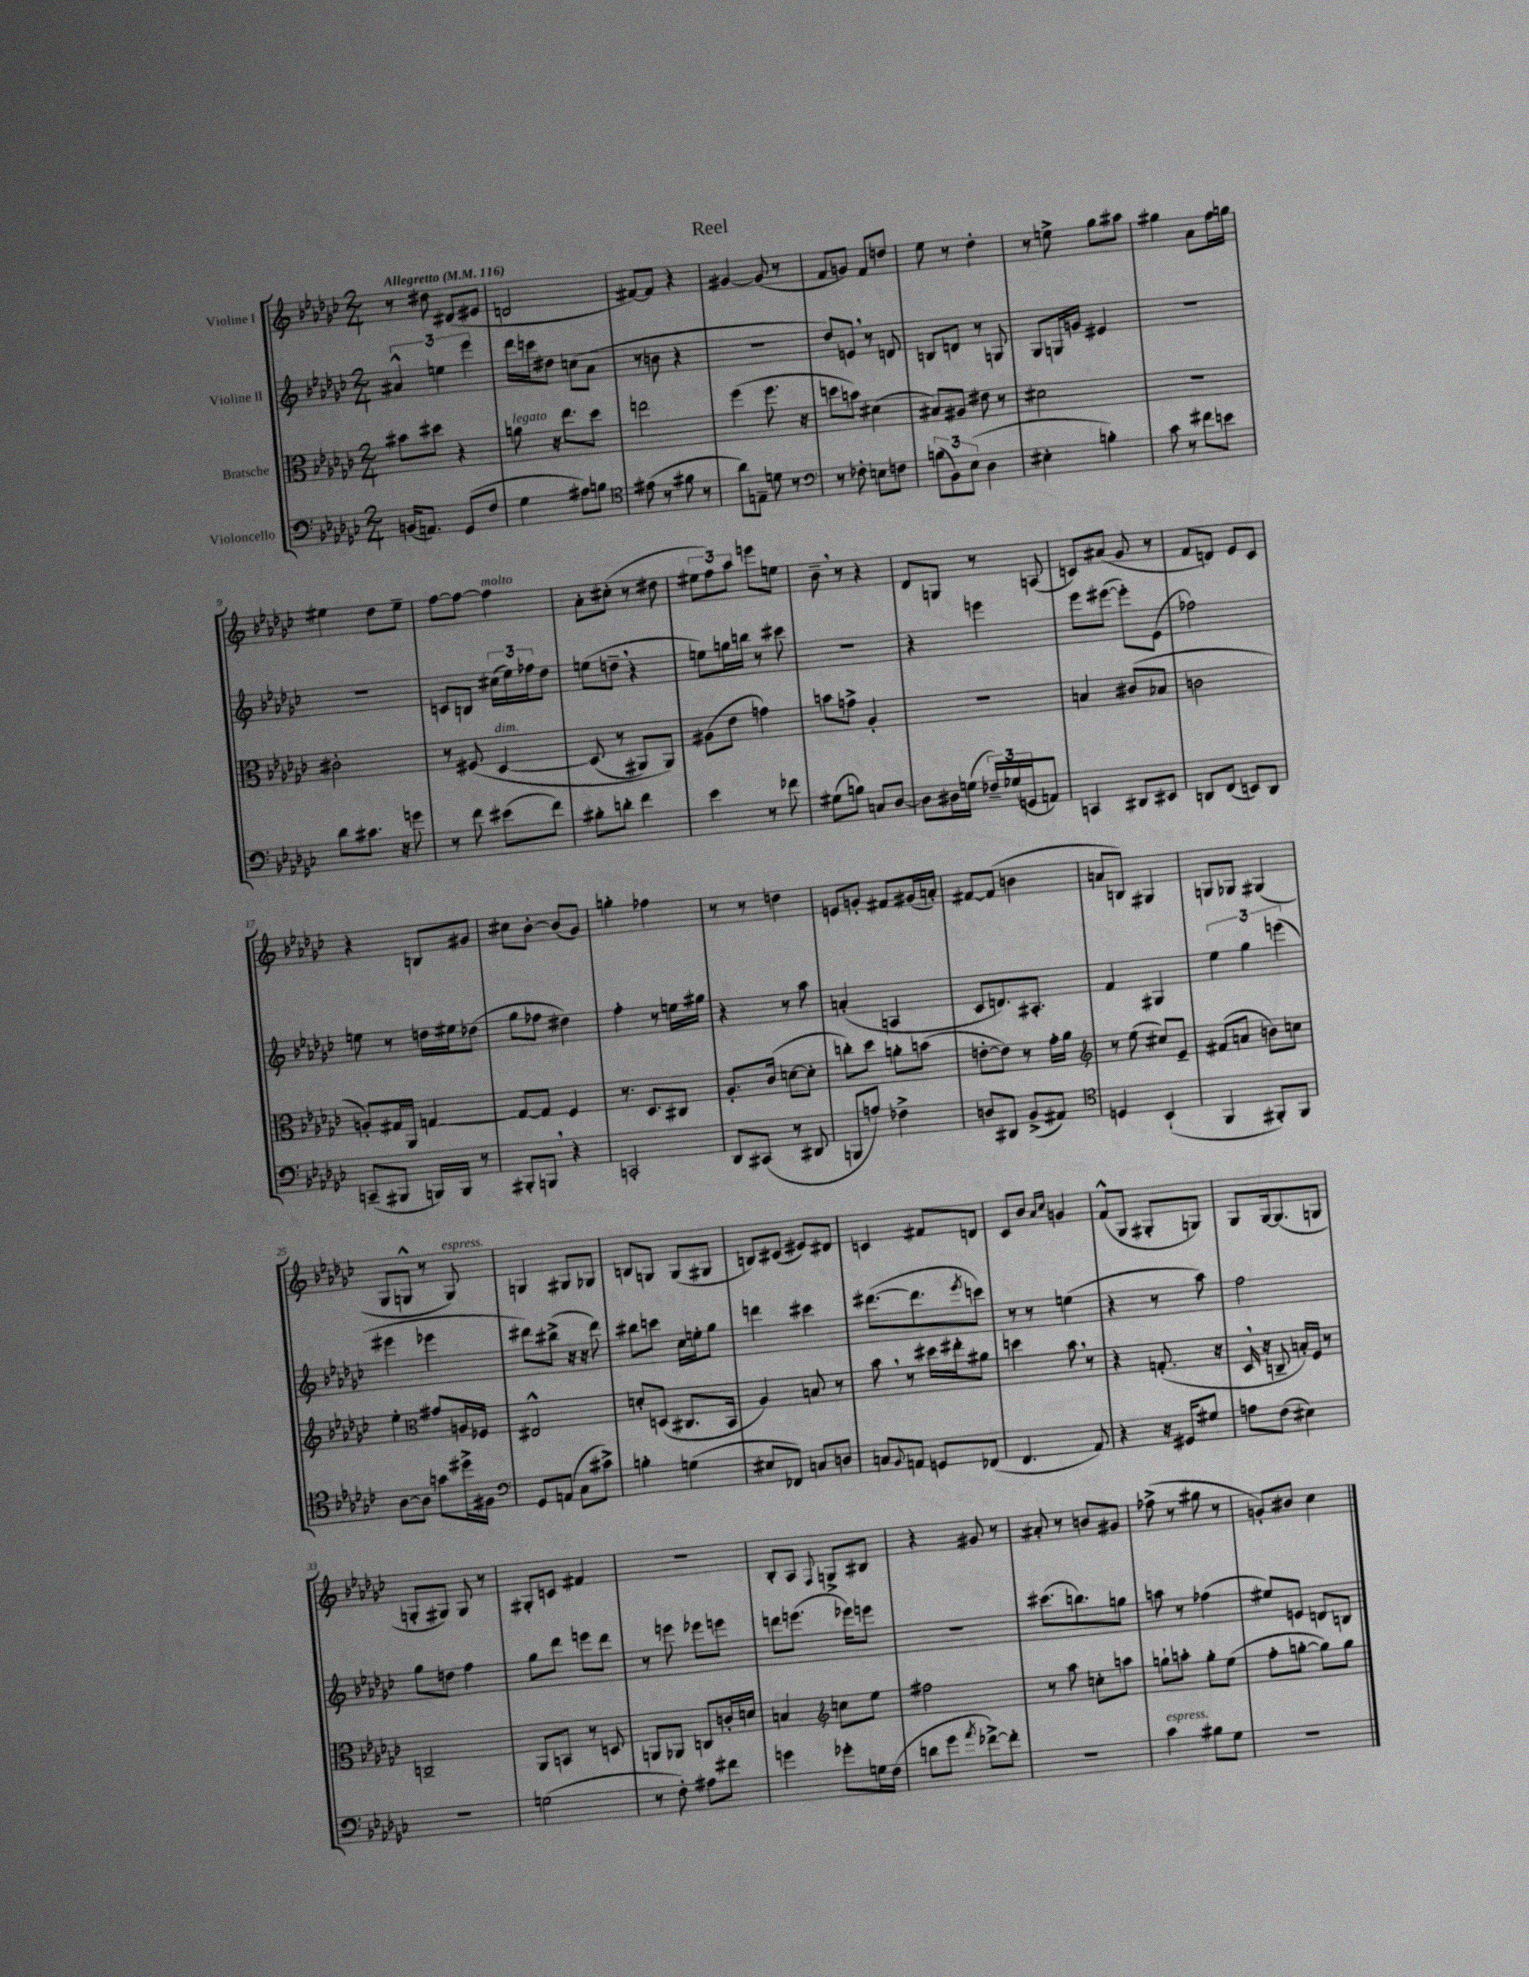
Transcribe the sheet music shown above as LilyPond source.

\header { title = "Reel" }
<<
\new StaffGroup <<
\new Staff = "s0" \with { instrumentName = "Violine I" } {
    \clef treble \key ges \major \numericTimeSignature \time 2/4 \tempo "Allegretto" 4 = 116
    r8 dis''8 dis'8( eis'8 |
    d'2 |
    fis'8~) fis'8 r4 |
    gis'4~ gis'8( r8 |
    f'8 g'8) f'8 d''8 |
    ees''8 r8 des''4-. |
    r8 e''8-> ges''8 ais''8 |
    gis''4 aes'8 f''16 g''16 |
    eis''4 des''8 eis''8-- |
    f''8~ f''8~ f''4^\markup { \italic "molto" } |
    aes'8-. cis''8-.( r8 dis''8 |
    \tuplet 3/2 { eis''8 f''8) aes''8 } e'''8 e''8 |
    bes'8-- \breathe r8 r4 |
    des'8 g8 r8 a8( |
    c'8) ais'8( ges'8 r8 |
    f'8 d'8) ees'8 ces'8 |
    r4 b8 gis'8 |
    cis''8 bes'8~-. bes'8( ges'8) |
    g''4-. fes''4 |
    r8 r8 d''4 |
    e'8 g'8-. fis'8 gis'16( a'16-.) |
    fis'8~ fis'8( b'4 |
    a'8 b8) gis4 |
    g8 ges8 gis4( |
    ges8 g8-^ r8 g8^\markup { \italic "espress." }) |
    g4 gis8 ges8 |
    b8 g8 g8( gis8 |
    b8) cis'8( eis'8) dis'8 |
    c'4 fis'8 d'8 |
    ces'8 bes'8 \grace { aes'16 ces''16 } g'4 |
    f'8-^( ges8 gis8-. g8) |
    ges8 ges16~ ges8.( g8 |
    g8-. gis8) gis8 r8 |
    gis8-. c'8 fis'4 |
    r2 |
    bes8-. aes8 \appoggiatura { f8 } g8-> bis8 |
    r4 gis'8 r8 |
    ais'8-. r8 b'8 gis'8 |
    fes''8->( r8 gis''8 r8 |
    g'8-.) bis'8 ces''4 \bar "|." |
}
\new Staff = "s1" \with { instrumentName = "Violine II" } {
    \clef treble \key ges \major \numericTimeSignature \time 2/4
    \tuplet 3/2 { ais'4-^ e''4 ees'''4 } |
    des'''16 c'''16 dis''8 c''8( aes'8 |
    r8 b'8 r4 |
    R2 |
    des''8) e'8 \breathe r8 d'8 |
    b8 d'8 r8 g8 |
    ges8 g16 g'16 eis'4 |
    R2 |
    R2 |
    c'8 b8 \tuplet 3/2 { cis''16( ees''16) fes''16 } des''8 |
    e''8( d''8-- \breathe r4 |
    e''8) g''16 b''16 r8 cis'''8 |
    R2 |
    r4 e'''4 |
    ees'''8 eis'''8~( eis'''8-.) ees'8( |
    fes''2) |
    e''8 r8 d''16 eis''16 des''8( |
    ges''8 fes''8 dis''4) |
    f''4-. r8 e''16 gis''16 |
    r4 r8 aes''8 |
    a'4-.( a4 |
    ces'8 d'8.) ais8.-. |
    f'4 gis4 |
    \tuplet 3/2 { ees''4 ges''4 e'''4( } |
    eis'''4 ees'''4 |
    dis'''8) bis''8->( r16 r16 dis'''8) |
    bis''8 c'''8 ces''16 e''16-. ges''8 |
    d'''4 cis'''4 |
    dis'''8.~( dis'''8. \acciaccatura { ees'''8 } c'''8) |
    r8 r8 e''4( |
    r4 r8 aes''8) |
    f''2 |
    ges''8 d''8 f''4 |
    ges''8 des'''8 e'''8 des'''8 |
    r8 e'''8 ees'''8 e'''8 |
    d'''8 e'''8.( ees'''16) e'''8 |
    r2 |
    cis'''8.( b''8.) g''8 |
    a''8 r8 fes''4( |
    eis''8) e'8 d'8 b8 \bar "|." |
}
\new Staff = "s2" \with { instrumentName = "Bratsche" } {
    \clef alto \key ges \major \numericTimeSignature \time 2/4
    bis'8 dis''8 r4 |
    a'8^\markup { \italic "legato" } r16 ees''8. des''8 |
    e''2 |
    f''4( f''8. r16 |
    d''8 b'8) dis'4( |
    bis8) ais8 eis'8 r8 |
    dis'2 |
    R2 |
    cis'2-. |
    r8 fis8\( des4~^\markup { \italic "dim." } |
    des8( r8 ais,8) ais,8\) |
    ais8( ees'8 g'4) |
    b'8 g'8-> aes4-. |
    r2 |
    b4 cis'8( bes8 |
    c'2 |
    a8-.) gis16 aes,16 g4~ |
    g8~ g8 f4 |
    r8. des8. cis8 |
    aes8.-. ces'16( d'8~ d'8-. |
    c''8-.) des''8 a'8-. b'8( |
    e'8~-. e'8) r8 ges'16-. aes'16 |
    \clef treble r8 ees''8( cis''8) ees'8-- |
    fis'8( a'8 b'8) c''8 |
    ees''4-. \clef alto gis'8 a16 fes16 |
    eis2-^ |
    d'8-. d8( cis8. bes,16 |
    aes4) b8 r8 |
    bes'8 \breathe r8 dis''16 eis''16-. ais'8 |
    d''4 bes'8 \breathe r8 |
    r4 g8.-.( r16 |
    des16 \breathe r16 c8-- b16-.) f16 r8 |
    c2-- |
    aes,8 b,8 r8 d8 |
    a,8 aes,8 c8 c'16-. d'16 |
    b4 \clef treble c''8 ees''8 |
    fis''2 |
    r8 aes''8 c''8-. a''8 |
    g''8-! a''8-. g''8-. ees''8( |
    f''8-. g''8~-. g''8) g''8 \bar "|." |
}
\new Staff = "s3" \with { instrumentName = "Violoncello" } {
    \clef bass \key ges \major \numericTimeSignature \time 2/4
    b,16( a,8.) ges,8( f8 |
    ges4 ais8) b8 |
    \clef tenor eis'8( r8 fis'8 r8 |
    aes'8) e8-- d'8 r8 |
    \clef bass r8 fes8-. e8 f8 |
    \tuplet 3/2 { b8( bes,8) ees8( } des4 |
    eis4-. b4-.) |
    ces'8 r8 fis'8 e'8 |
    des'8 cis'8. r16 g'8 |
    r8 f'8 eis'8( f'8) |
    bis8-. d'8-. f'4 |
    ees'4 r8 fes'8 |
    gis8( b8) c8 des8~ |
    des8 dis16 g16( \tuplet 3/2 { fes16--) ges16( g,16 } a,8) |
    c,4 dis,8 eis,8 |
    d,8 f,8( e,8) d,8 |
    c,8--( bis,,8 b,,16) b,,16 r8 |
    bis,,8-. b,,8 \breathe r4 |
    c,2-. |
    des,8 cis,8( r8 dis,8 |
    b,,8 a8) fes4-> |
    d8 dis,8 bes,8->( ais,8) |
    \clef tenor d4 bes,4-!( |
    f,4 fis,8-.) fis,8 |
    aes8~ aes8 g'8 dis''16-> fis16 |
    \clef bass ges,8 a,8( ces8 cis'8->) |
    b4-. g4( |
    eis8 fes,8) c8 d8 |
    c8 \appoggiatura { bes,8 } a,8 g,8 fes,8( |
    f,4. aes,8) |
    r4 r16 gis,16 gis8 |
    a8 f8( eis4) |
    r2 |
    g2( |
    r8 f8-.) ais8 fis'8 |
    g'4 ges'8-. g16 f16( |
    d'8 ges'8 \acciaccatura { aes'8 } fes'8~->) fes'8-. |
    R2 |
    ces'4^\markup { \italic "espress." } bis8 ges8 |
    r2 \bar "|." |
}
>>
>>
